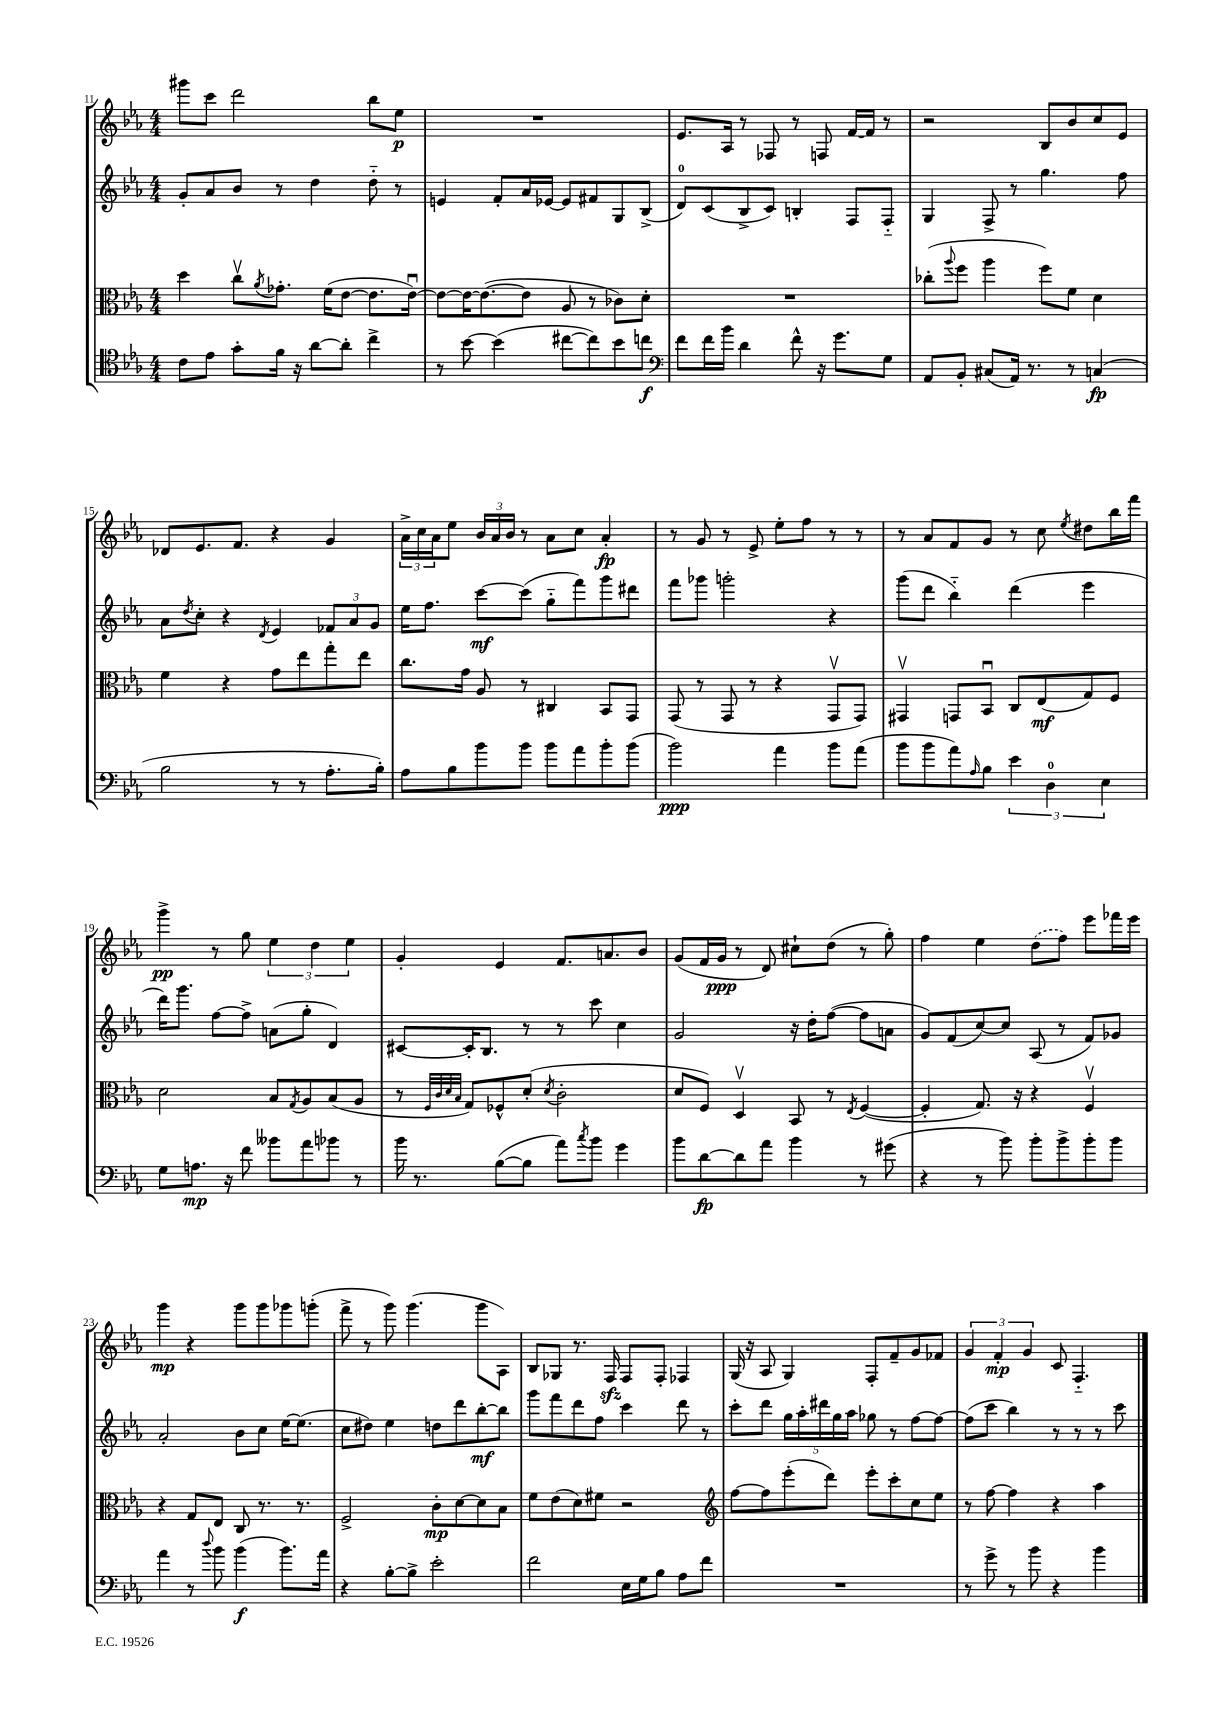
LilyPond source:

<<
\new StaffGroup <<
\new Staff = "s0" {
    \clef treble \key ees \major \numericTimeSignature \time 4/4
    gis'''8 c'''8 d'''2 bes''8 ees''8\p |
    R1 |
    ees'8. aes16 r8 fes8 r8 f8 f'16~ f'16 r8 |
    r2 bes8 bes'8 c''8 ees'8 |
    des'8 ees'8. f'8. r4 g'4 |
    \tuplet 3/2 { aes'16-> c''16 aes'16 } ees''8 \tuplet 3/2 { bes'16 aes'16 bes'16 } r8 aes'8 c''8 aes'4-.\fp |
    r8 g'8 r8 ees'8-> ees''8-. f''8 r8 r8 |
    r8 aes'8 f'8 g'8 r8 c''8 \acciaccatura { ees''8 } dis''8 bes''16 f'''16 |
    g'''4->\pp r8 g''8 \tuplet 3/2 { ees''4 d''4 ees''4 } |
    g'4-. ees'4 f'8. a'8. bes'8 |
    g'8( f'16 g'16\ppp r8 d'8) cis''8-! d''8( r8 g''8-.) |
    f''4 ees''4 \once \slurDashed d''8( f''8) ees'''8 fes'''16 ees'''16 |
    g'''4\mp r4 g'''8 g'''8 ges'''8 g'''8-.( |
    f'''8-> r8 g'''8) g'''4.( g'''8 aes8) |
    bes8 ges8 r8. f16\sfz f8 f8-. fes4 |
    g16( r16 aes8 g4) f8-. f'8-- g'8 fes'8 |
    \tuplet 3/2 { g'4 f'4-.\mp g'4 } c'8 f4.-_ \bar "|." |
}
\new Staff = "s1" {
    \clef treble \key ees \major \numericTimeSignature \time 4/4
    g'8-. aes'8 bes'8 r8 d''4 d''8-_ r8 |
    e'4 f'8-. aes'16 ees'16~ ees'8 fis'8 g8 bes8->( |
    d'8-0) c'8( bes8-> c'8) b4-. f8 f8-_ |
    g4 f8-> r8 g''4. f''8 |
    aes'8 \acciaccatura { d''8 } c''8-. r4 \acciaccatura { d'8 } ees'4 \tuplet 3/2 { fes'8 aes'8 g'8 } |
    ees''16 f''8. c'''8~\mf c'''8( g''8-_ f'''8) g'''8 dis'''8 |
    f'''8 ges'''8 g'''2-. r4 |
    g'''8( d'''8 bes''4-_) d'''4( ees'''4 |
    d'''16) g'''8. f''8~ f''8-> a'8( g''8-. d'4) |
    cis'8~ cis'16-. bes8. r8 r8 c'''8 c''4 |
    g'2 r16 d''16-. f''8~( f''8 a'8 |
    g'8) f'8( c''8~) c''8 aes8( r8 f'8) ges'8 |
    aes'2-. bes'8 c''8 ees''16~ ees''8.( |
    c''8 dis''8) ees''4 d''8 d'''8 bes''8~-.\mf bes''8 |
    g'''8 f'''8 d'''8 f''8 c'''4 d'''8 r8 |
    c'''8-. d'''8 \tuplet 5/4 { g''16 aes''16-. dis'''16 g''16 aes''16 } ges''8 r8 f''8~ f''8~ |
    f''8( c'''8 bes''4) r8 r8 r8 c'''8 \bar "|." |
}
\new Staff = "s2" {
    \clef alto \key ees \major \numericTimeSignature \time 4/4
    d''4 c''8\upbow \acciaccatura { aes'8 } ges'8.-. f'16( ees'8~ ees'8. ees'16~\downbow) |
    ees'8~ ees'16~ ees'8.~( ees'8 aes8 r8 ces'8) d'8-. |
    R1 |
    ces''8-.( \appoggiatura { aes''8 } f''8 aes''4 f''8) f'8 d'4 |
    f'4 r4 g'8 ees''8 g''8-. ees''8 |
    c''8. g'16 aes8 r8 cis4 bes,8 g,8 |
    g,8( r8 g,8 r8 r4 g,8\upbow g,8) |
    gis,4\upbow g,8 bes,8\downbow c8 ees8\mf( g8) f8 |
    d'2 bes8 \acciaccatura { g8 } aes8 bes8( aes8 |
    r8 \grace { f32 c'32 d'32 bes32 } g8) fes8-^ d'8-.( \acciaccatura { d'8 } c'2-. |
    d'8 f8) d4\upbow bes,8 r8 \acciaccatura { ees8 } f4~( |
    f4-. g8.) r16 r4 f4\upbow |
    r4 g8 ees8 c8 r8. r8. |
    f2-> c'8-.\mp d'8~ d'8 bes8 |
    f'8 ees'8( d'8) fis'8 r2 |
    \clef treble f''8~ f''8 ees'''8-.( d'''8) ees'''8-. c'''8-. c''8 ees''8 |
    r8 f''8~ f''4 r4 aes''4 \bar "|." |
}
\new Staff = "s3" {
    \clef tenor \key ees \major \numericTimeSignature \time 4/4
    c'8 ees'8 g'8-. f'16 r16 aes'8~ aes'8-. c''4-> |
    r8 bes'8~ bes'4( cis''8~ cis''8) bes'8 c''8\f |
    \clef bass f'8 f'16 bes'16 d'4 f'8-^ r16 g'8. g8 |
    aes,8 bes,8-. cis8( aes,16) r8. r8 c4\fp( |
    bes2 r8 r8 aes8.-. bes16-.) |
    aes8 bes8 bes'8 bes'8 bes'8 aes'8 bes'8-. bes'8( |
    bes'2\ppp) aes'4 bes'8 aes'8( |
    bes'8 bes'8 aes'8) \grace { aes16 } bes8 \tuplet 3/2 { ees'4 d4-0 ees4 } |
    g8 a8.\mp r16 f'8 beses'8 aes'8 bes'8 r8 |
    bes'16 r8. bes8~( bes8 aes'8) \acciaccatura { c''8 } bes'8 g'4 |
    bes'8 d'8~\fp d'8 aes'8 bes'4 r8 gis'8( |
    r4 r8 bes'8) bes'8-. bes'8-> bes'8-. bes'8 |
    aes'4 r8 \appoggiatura { d''8 } bes'8 bes'4\f( bes'8.) aes'16 |
    r4 bes8~-. bes8-> ees'2-. |
    f'2 ees16 g16 bes8 aes8 f'8 |
    R1 |
    r8 g'8-> r8 bes'8 r4 bes'4 \bar "|." |
}
>>
>>
\layout { \context { \Score currentBarNumber = #11 } }
